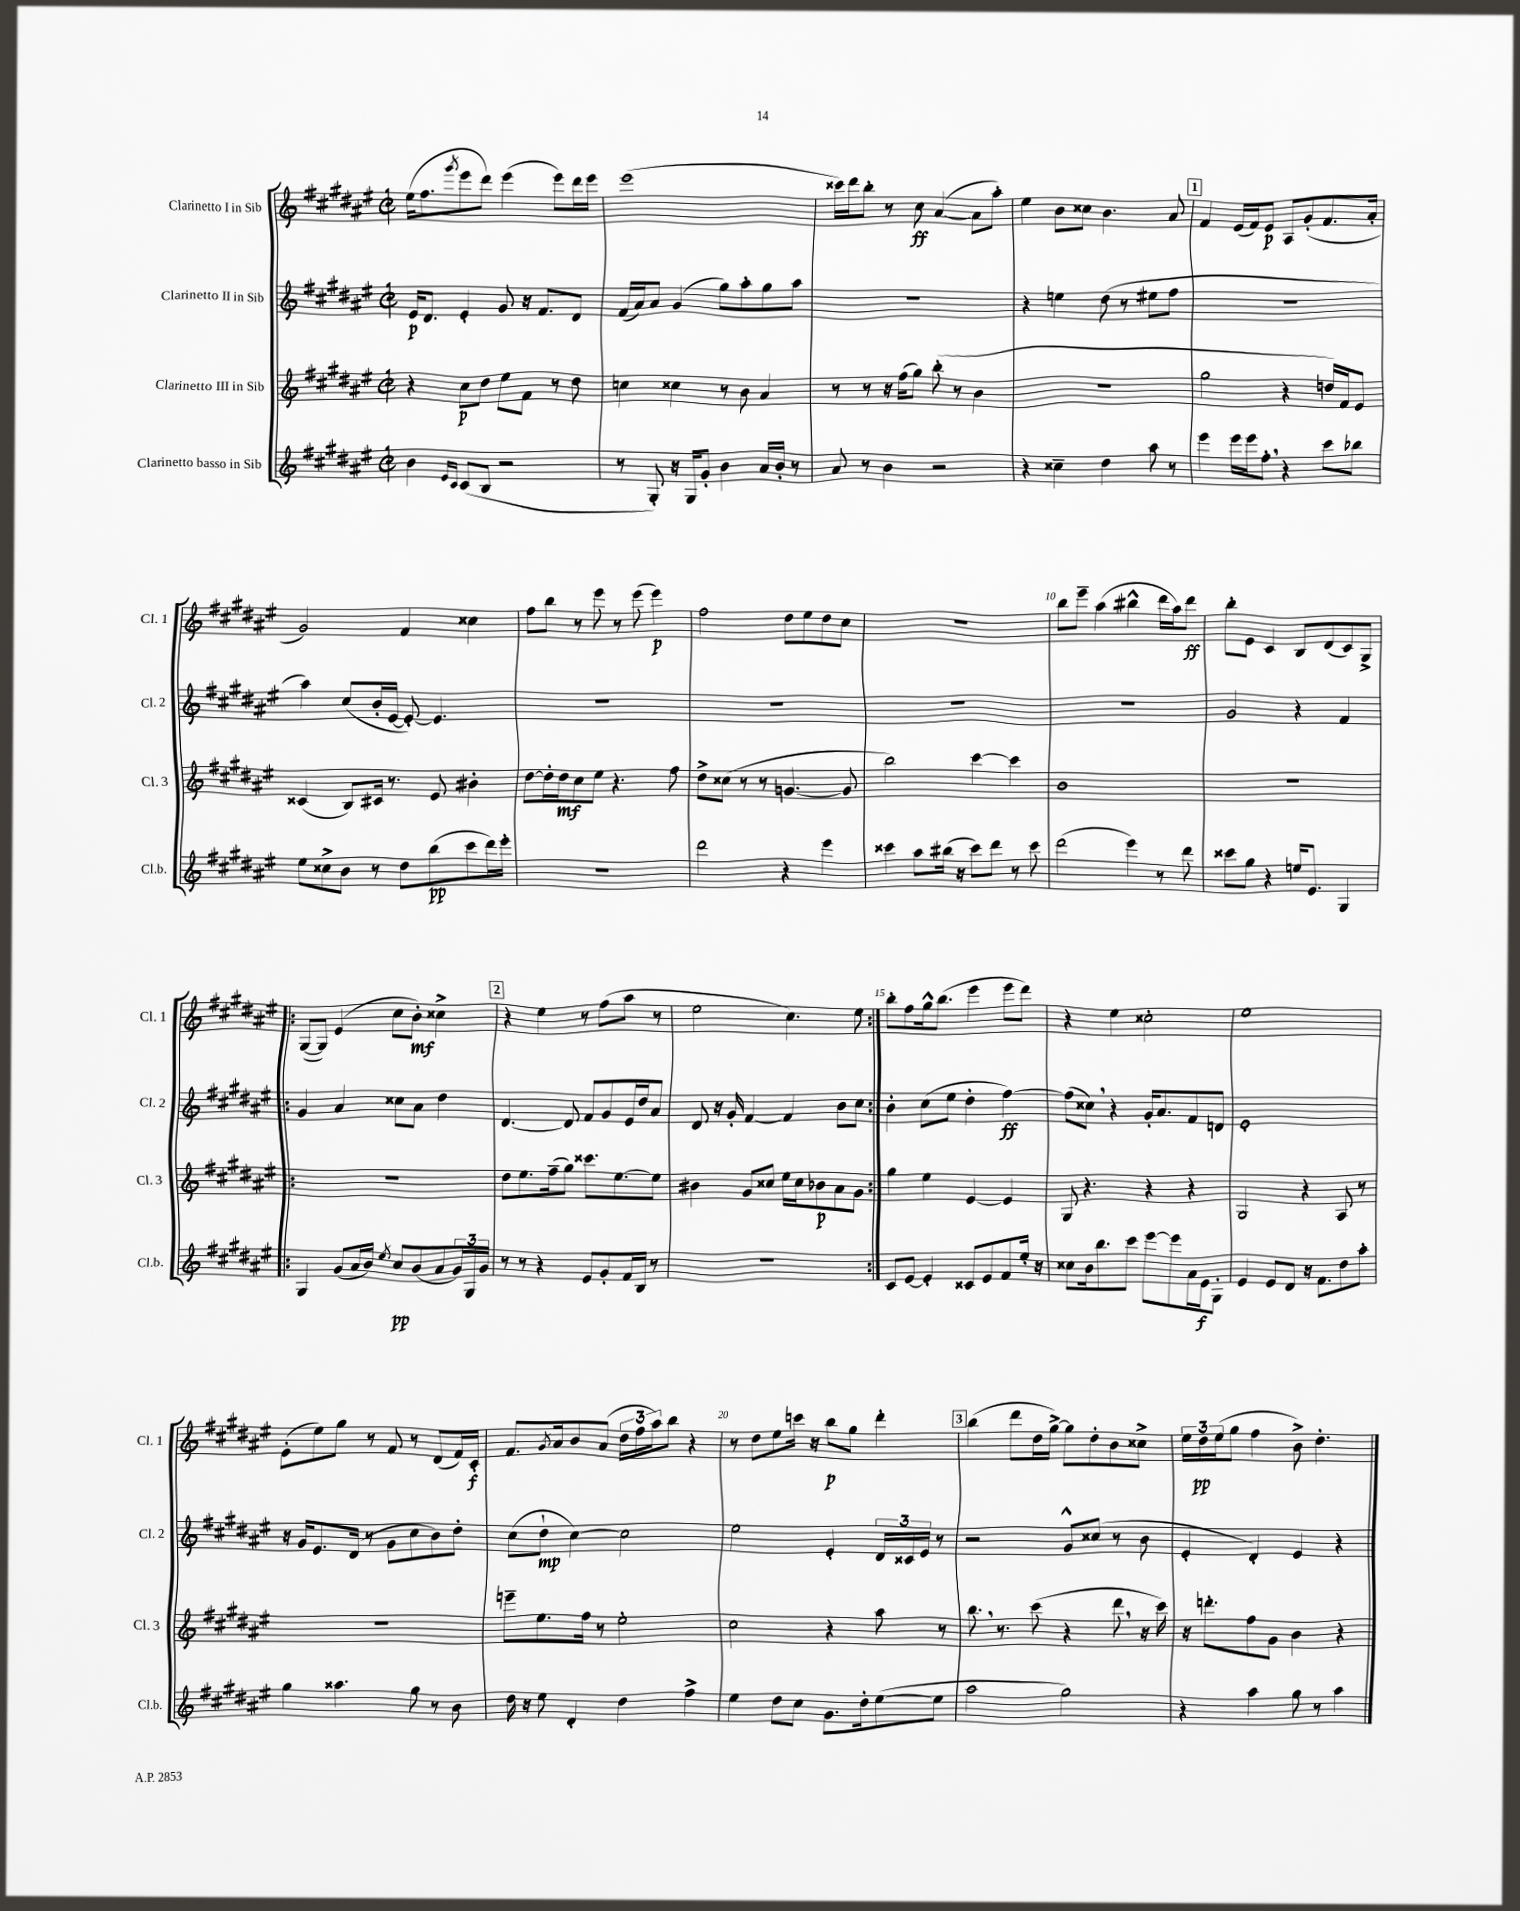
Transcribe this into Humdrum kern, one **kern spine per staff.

**kern	**kern	**kern	**kern
*staff4	*staff3	*staff2	*staff1
*clefG2	*clefG2	*clefG2	*clefG2
*k[f#c#g#d#a#e#]	*k[f#c#g#d#a#e#]	*k[f#c#g#d#a#e#]	*k[f#c#g#d#a#e#]
*M2/2	*M2/2	*M2/2	*M2/2
*met(c|)	*met(c|)	*met(c|)	*met(c|)
4b	4r	16e#	(16ee#
.	.	8.d#	8.ff#
16qqe#	.	.	.
16qqc#	.	.	8qggg#
(8c#	8cc#	4e#'	8eee#
8B	8dd#	.	8ddd#)
2r	8ee#	8g#	(4eee#
.	8f#	16r	.
.	.	8.f#	.
.	8r	.	8eee#)
.	8dd#	8d#	16ddd#
.	.	.	16eee#
=	=	=	=
8r	4cc	(16f#	(1eee#
.	.	16a#)	.
8G#')	.	8a#	.
16r	4cc##	(4g#	.
16G#	.	.	.
8g#'	.	.	.
4b	8r	8gg#)	.
.	8b	8aa#'	.
16a#	4a#	8gg#	.
16b'	.	.	.
8r	.	8aa#	.
=	=	=	=
8a#	8r	1r	16ccc##)
.	.	.	16ddd#
8r	8r	.	8bb'
4b	16r	.	8r
.	(16ff#	.	.
.	8gg#)	.	8cc#
2r	(8bb'	.	([4a#
.	8r	.	.
.	4b	.	8a#]
.	.	.	8aa#')
=	=	=	=
4r	1r	4r	4ee#
4cc##~	.	4ee	8b
.	.	.	8cc##
4dd#	.	(8dd#	4.b
.	.	8r	.
8aa#	.	8ee#	.
8r	.	8ff#	8a#
=	=	=	=
4eee#	2gg#	1r	4f#
16eee#	.	.	(16e#
16eee#	.	.	16f#)
8ff#'	.	.	8e#
4r	4r	.	8A#
.	.	.	(8g#'
8ccc#	16dd)	.	8.f#
.	16f#	.	.
8bb-	8e#	.	.
.	.	.	16a#'
=	=	=	=
8ee#	(4c##	4aa#)	2g#)
8cc##^	.	.	.
8b	8B)	(8cc#	.
8r	16c#	16b'	.
.	8.r	[16e#	.
8dd#	.	8e#'_)	4f#
(8bb	8e#	4.e#]	.
8ccc#	4b#'	.	4cc##
16ddd#)	.	.	.
16eee#'	.	.	.
=	=	=	=
1r	[8dd#	1r	8ff#
.	16dd#']	.	8bb
.	16dd#	.	.
.	8cc#	.	8r
.	8ee#	.	8eee#
.	4.r	.	8r
.	.	.	(8eee#
.	.	.	4eee#)
.	8ff#	.	.
=	=	=	=
2ddd#	8dd#^	1r	2ff#
.	(8cc##	.	.
.	8r	.	.
.	8r	.	.
4r	[4.g	.	8dd#
.	.	.	8ee#
4eee#	.	.	8dd#
.	8g]	.	8cc#
=	=	=	=
4ccc##	2bb)	1r	1r
8aa#	.	.	.
(16bb#	.	.	.
16r	.	.	.
8ccc##)	[4ccc#	.	.
8ddd#	.	.	.
8r	4ccc#]	.	.
8ccc##	.	.	.
=	=	=	=
(2ddd#	1b	1r	8bb
.	.	.	8eee#~
.	.	.	(4aa#
4eee#)	.	.	4bb#^^
8r	.	.	16ddd#
.	.	.	16aa#)
8ddd#	.	.	8ddd#
=	=	=	=
8ccc##	1r	2g#	8bb'
8gg#	.	.	8e#
4r	.	.	4c#
16ee	.	4r	8B
8.e#	.	.	.
.	.	.	(8d#
4G#	.	4f#	8c#)
.	.	.	8G#^
=!|:	=!|:	=!|:	=!|:
4G#	1r	4g#	([8G#
.	.	.	8G#])
(8g#	.	4a#	(4e#
16a#	.	.	.
16b)	.	.	.
8qee#	.	.	.
8cc#	.	8cc##	8cc#
(8b	.	8a#	8b')
8a#	.	4dd#	4cc##^
24g#)	.	.	.
24G#	.	.	.
24g#	.	.	.
=	=	=	=
8r	8dd#	[4.d#	4r
8r	8.ee#	.	.
4r	.	.	4ee#
.	(16ff#~	.	.
.	8gg#)	8d#]	.
8e#	8.ccc##	8f#	8r
8g#'	.	8g#	(8ff#
.	[8.ee#	.	.
16f#	.	16e#	8aa#
16B	.	16dd#	.
8r	8ee#]	8a#	8r
=	=	=	=
1r	4b#	8d#	2ee#
.	.	16r	.
.	.	16g#'	.
.	8g#	[4f#	.
.	8cc##	.	.
.	16ee#	4f#]	4.cc#)
.	16cc##	.	.
.	8b-	.	.
.	8a#	8b	.
.	8g#	8cc#	8ee#
=:|!	=:|!	=:|!	=:|!
8c#	4gg#	4b'	8bb'
[8e#	.	.	8ff#
4e#']	4ee#	(8cc#	16gg#^^
.	.	.	(8.bb
.	.	8ee#	.
8c##	[4e#	4dd#'	4eee#
8e#	.	.	.
8f#	4e#]	[4ff#)	8eee#
16ee#'	.	.	8ddd#)
16r	.	.	.
=	=	=	=
8cc##	8G#	(8ff#]	4r
16b	4.r	8cc##)	.
8.bb	.	.	.
.	.	4r	4ee#
8ccc#	.	.	.
[8eee#	4r	16g#'	2cc##'
.	.	8.a#	.
8eee#]	.	.	.
16a#	4r	8f#	.
16e#	.	.	.
8G#'	.	8d	.
=	=	=	=
4e#	2G#	1e#'	1ee#
8e#	.	.	.
8d#	.	.	.
16r	4r	.	.
8.f#	.	.	.
8dd#	8A#	.	.
8aa#'	8r	.	.
=	=	=	=
4gg#	1r	16r	(8e#'
.	.	16g#	.
.	.	8.e#	8ee#)
4.aa##	.	.	8gg#
.	.	(16d#	.
.	.	8r	8r
.	.	8g#	8f#
8gg#	.	8cc#	8r
8r	.	8b)	(8d#
8b	.	8dd#'	16f#)
.	.	.	16c#'
=	=	=	=
16dd#	8eee~	(8cc#	8.f#
16r	.	.	.
8ee#	8.ee#	8dd#`	.
.	.	.	8qg#
.	.	.	16a#
4d#'	.	[4cc#)	8b
.	16ff#	.	.
.	8r	.	(8a#
4dd#	2ee#'	2cc#]	24dd#
.	.	.	24ff#
.	.	.	24aa#)
.	.	.	8bb
4ff#^	.	.	4r
=	=	=	=
4ee#	2cc#	2ee#	8r
.	.	.	8dd#
8dd#	.	.	8ee#
8cc#	.	.	16ccc
.	.	.	16r
8.g#	4r	4e#'	8bb
.	.	.	8gg#
16dd#'	.	.	.
([8ee#	8aa#	24d#	4ddd#'
.	.	24c##	.
.	.	24e#	.
8ee#]	8r	8r	.
=	=	=	=
2aa#	8.bb	2r	(4bb
.	8.r	.	.
.	.	.	8ddd#
.	(8ccc#	.	16dd#
.	.	.	[16gg#^)
2gg#)	4r	8g#^^	8gg#]
.	.	(8cc##	8dd#'
.	8ddd#	8r	8b
.	16r	8b	8cc##^
.	16ccc#)	.	.
=	=	=	=
4r	16r	4e#'	24ee#
.	.	.	24dd#
.	8.ddd'	.	.
.	.	.	(24ee#
.	.	.	8gg#
4aa#	8ff#	4d#')	4ff#
.	8g#	.	.
8gg#	4b	4e#	8b^)
8r	.	.	4.dd#'
4aa#	4r	4r	.
==	==	==	==
*-	*-	*-	*-
